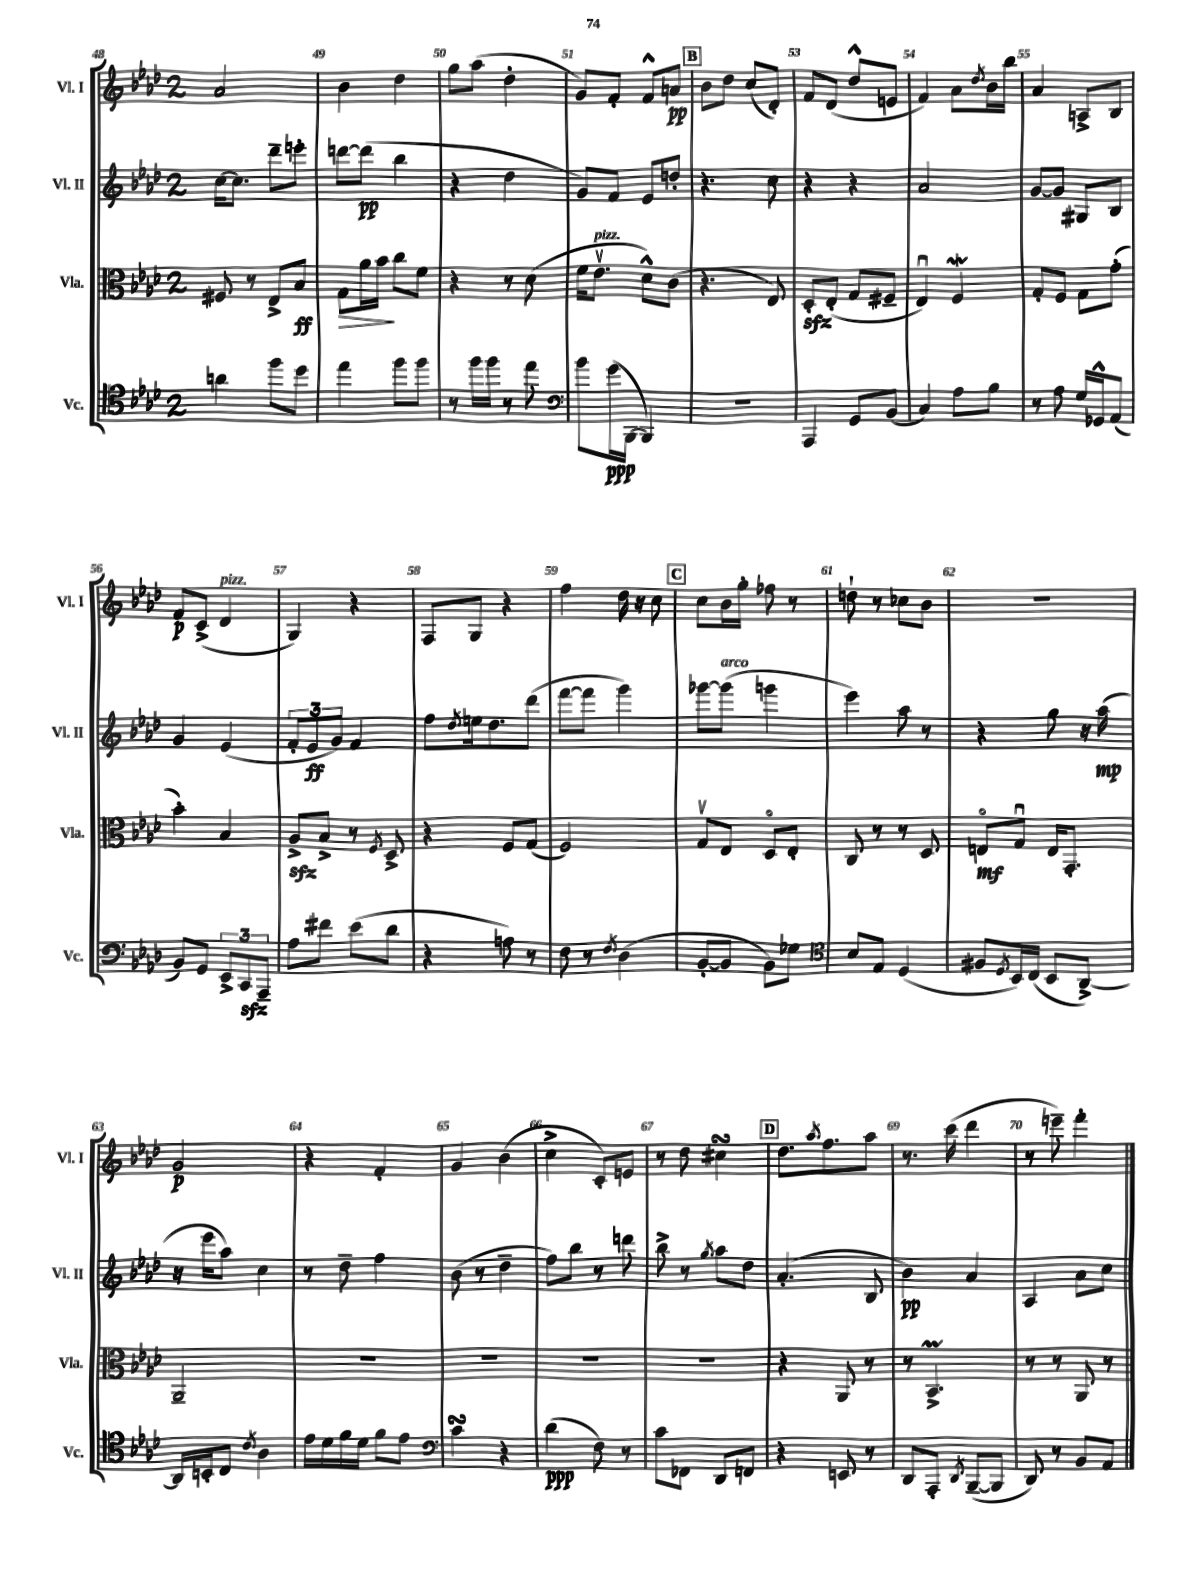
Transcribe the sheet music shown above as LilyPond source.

<<
\new StaffGroup <<
\new Staff = "s0" \with { instrumentName = "Vl. I" shortInstrumentName = "Vl. I" } {
    \clef treble \key aes \major \once \override Staff.TimeSignature.style = #'single-digit \time 2/4
    aes'2 |
    bes'4 des''4 |
    g''8 aes''8( des''4-. |
    g'8) f'8-. f'8-^ a'8\pp |
    \mark \markup { \box "B" } bes'8 des''8 c''8( des'8-.) |
    f'8 des'8( des''8-^ e'8 |
    f'4) aes'8 \acciaccatura { des''8 } bes'16 bes''16 |
    aes'4 a8-> bes8 |
    f'8\p c'8->( des'4^\markup { \italic "pizz." } |
    g4) r4 |
    f8 g8 r4 |
    f''4 des''16 r16 c''8 |
    \mark \markup { \box "C" } c''8 bes'16 g''16-. fes''8 r8 |
    d''8-! r8 ces''8 bes'8 |
    R2 |
    g'2\p |
    r4 f'4-. |
    g'4 bes'4( |
    c''4-> c'8-.) e'8 |
    r8 des''8 cis''4\turn |
    \mark \markup { \box "D" } des''8. \acciaccatura { aes''8 } f''8. aes''8 |
    r8. c'''16( des'''4 |
    r8 e'''8--) f'''4-. \bar "|." |
}
\new Staff = "s1" \with { instrumentName = "Vl. II" shortInstrumentName = "Vl. II" } {
    \clef treble \key aes \major \once \override Staff.TimeSignature.style = #'single-digit \time 2/4
    c''16~ c''8. des'''8-- e'''8-. |
    d'''8~ d'''8\pp( bes''4 |
    r4 des''4 |
    g'8) f'8 ees'8 d''8-. |
    \mark \markup { \box "B" } r4. c''8 |
    r4 r4 |
    aes'2 |
    g'8~ g'8 gis8 bes8 |
    g'4 ees'4( |
    \tuplet 3/2 { f'8-. ees'8\ff g'8) } f'4 |
    f''8 \acciaccatura { des''8 } e''16 des''8. des'''8( |
    f'''8~ f'''8 g'''4) |
    \mark \markup { \box "C" } ges'''8~ ges'''8^\markup { \italic "arco" }( g'''4 |
    ees'''4) aes''8 r8 |
    r4 g''8 r16 aes''16\mp( |
    r16 ees'''16 aes''8) c''4 |
    r8 des''8-- f''4 |
    bes'8( r8 des''4-- |
    f''8) bes''8 r8 d'''8 |
    bes''8-> r8 \acciaccatura { g''8 } aes''8 des''8 |
    \mark \markup { \box "D" } aes'4.-.( bes8 |
    bes'4\pp) aes'4 |
    aes4 aes'8 c''8 \bar "|." |
}
\new Staff = "s2" \with { instrumentName = "Vla." shortInstrumentName = "Vla." } {
    \clef alto \key aes \major \once \override Staff.TimeSignature.style = #'single-digit \time 2/4
    fis8 r8 ees8-> bes8\ff |
    g8\> aes'16 bes'16\! c''8 f'8 |
    r4 r8 des'8( |
    f'16 ees'8.\upbow^\markup { \italic "pizz." } des'8-^) c'8( |
    \mark \markup { \box "B" } r4. ees8) |
    des8-.\sfz ees8-.( g8 fis8-- |
    ees4\downbow) f4\mordent |
    g8-. f8 g8 g'8-.( |
    bes'4-.) bes4 |
    aes8->\sfz bes8-> r8 \acciaccatura { f8 } des8-> |
    r4 f8 g8( |
    f2) |
    \mark \markup { \box "C" } g8\upbow ees8 des8\flageolet ees8-. |
    c8 r8 r8 des8 |
    e8\flageolet\mf g8\downbow e16 g,8.-. |
    aes,2-- |
    R2 |
    R2 |
    R2 |
    R2 |
    \mark \markup { \box "D" } r4 aes,8 r8 |
    r8 bes,4.->\prall |
    r8 r8 aes,8 r8 \bar "|." |
}
\new Staff = "s3" \with { instrumentName = "Vc." shortInstrumentName = "Vc." } {
    \clef tenor \key aes \major \once \override Staff.TimeSignature.style = #'single-digit \time 2/4
    a'4 f''8 des''8 |
    ees''4 f''8 f''8 |
    r8 f''16 f''16 r8 ees''8 |
    \clef bass bes'8 g'16\ppp( bes,,16~ bes,,4) |
    \mark \markup { \box "B" } R2 |
    aes,,4 g,8 bes,8( |
    c4) aes8 bes8 |
    r8 aes8 g16 ges,16-^ aes,8( |
    bes,8) g,8 \tuplet 3/2 { ees,8-> c,8\sfz aes,,8-- } |
    aes8 fis'8 ees'8( des'8 |
    r4 a8) r8 |
    f8 r8 \acciaccatura { f8 } des4( |
    \mark \markup { \box "C" } bes,8~-. bes,8 bes,8) ges8 |
    \clef tenor bes8 ees8 des4( |
    fis8 \acciaccatura { des8 } bes,16) c16( bes,8 aes,8~->) |
    aes,16 b,16-. c8 \acciaccatura { c'8 } aes4 |
    ees'16 des'16 f'16 des'16 f'8 ees'8 |
    \clef bass c'4\turn r4 |
    des'4\ppp( f8) r8 |
    c'8 fes,8 des,8 f,8 |
    \mark \markup { \box "D" } r4 e,8 r8 |
    des,8 aes,,8-. \acciaccatura { des,8 } bes,,8~--( bes,,8 |
    des,8) r8 bes,8 aes,8 \bar "|." |
}
>>
>>
\layout { \context { \Score currentBarNumber = #48 \override BarNumber.break-visibility = ##(#f #t #t) barNumberVisibility = #all-bar-numbers-visible } }
